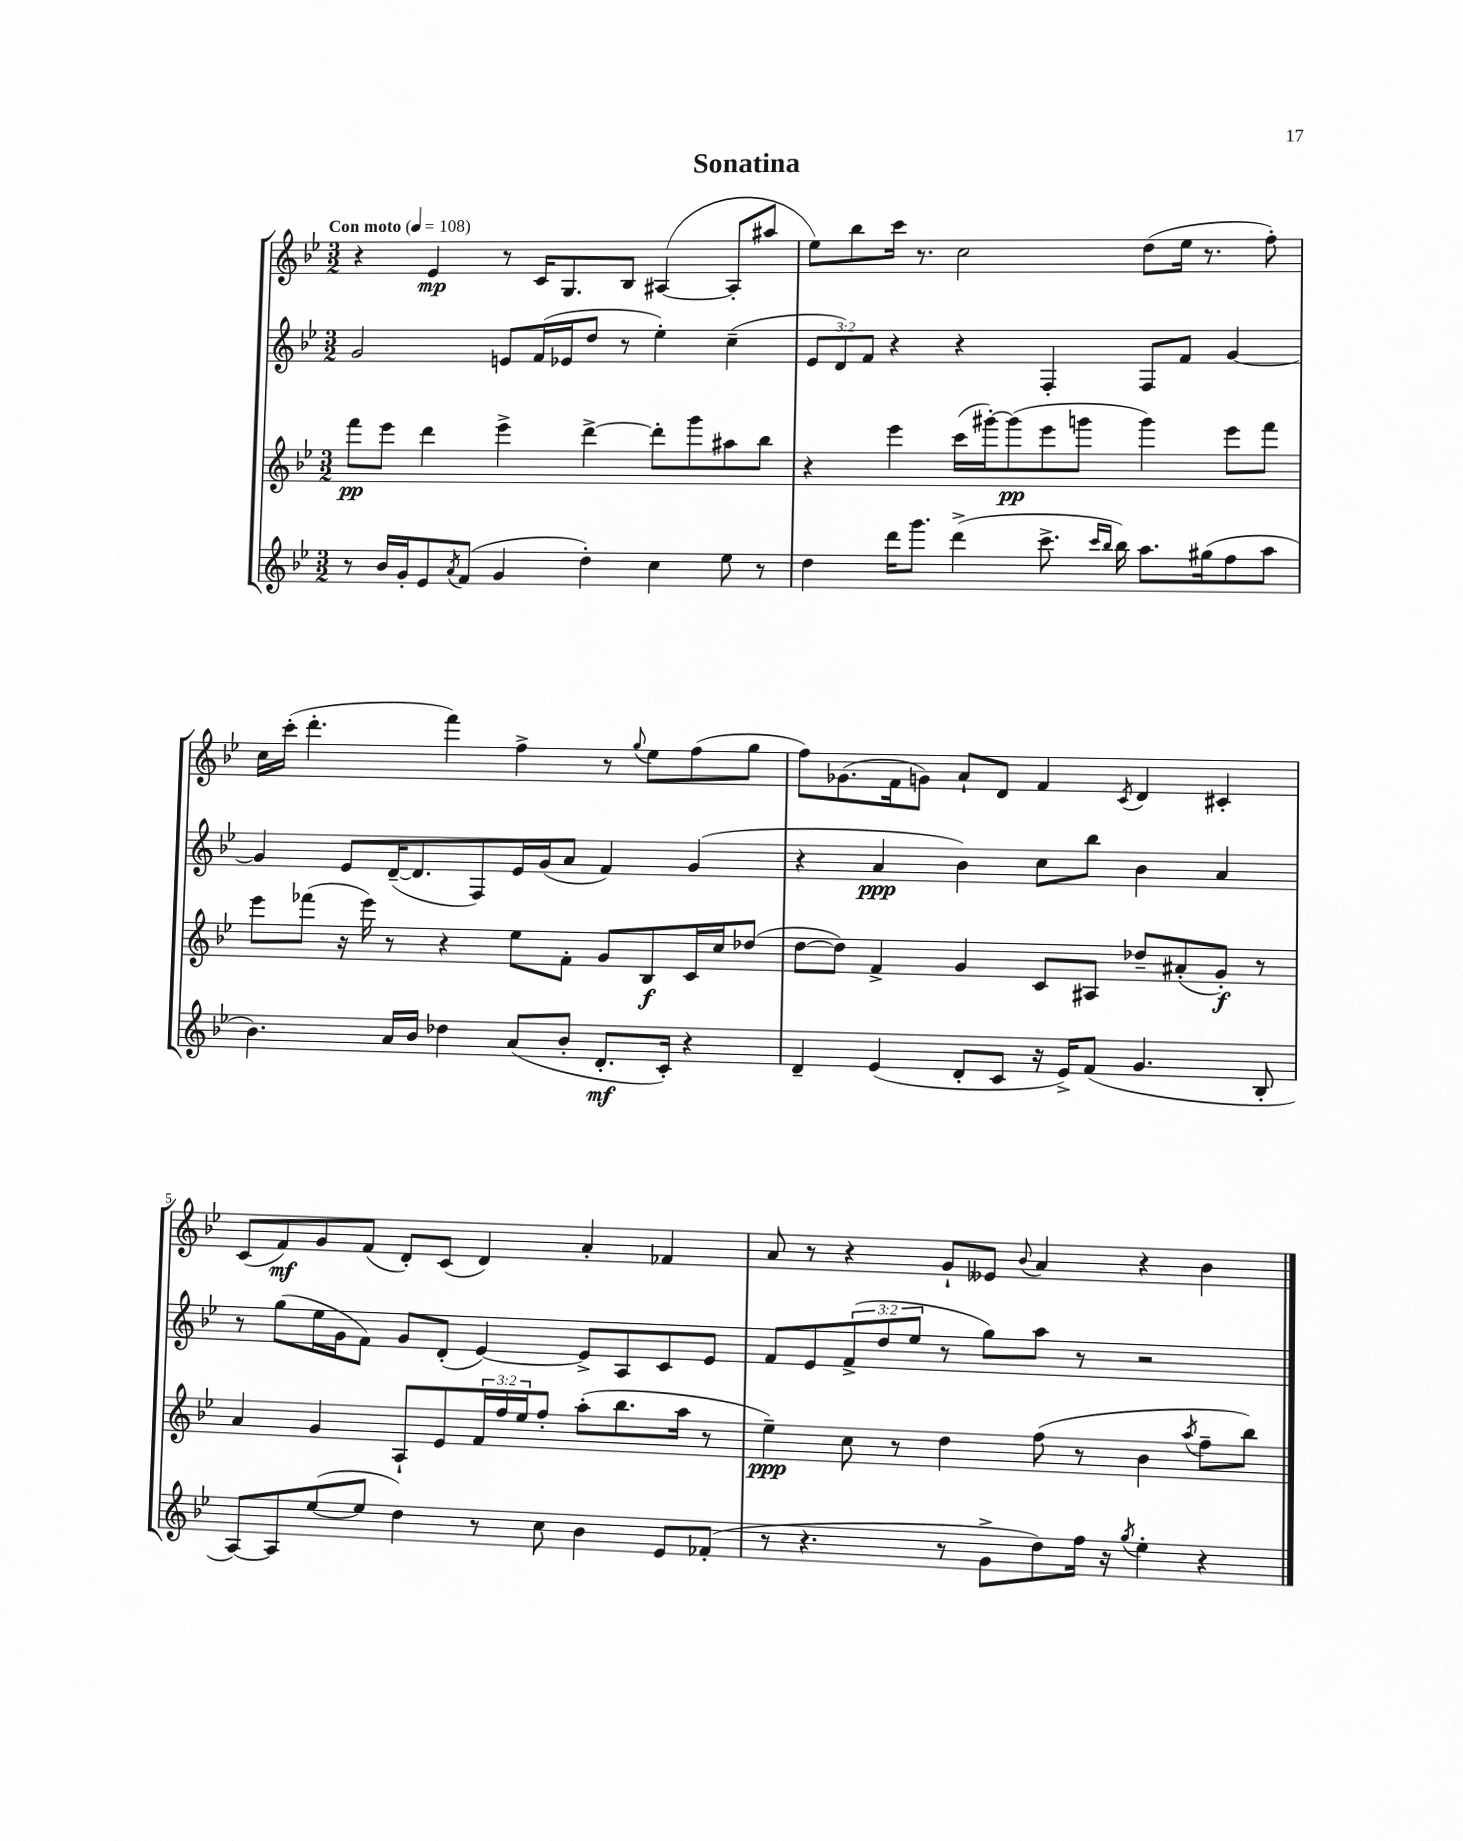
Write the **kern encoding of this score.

**kern	**dynam	**kern	**dynam	**kern	**dynam	**kern	**dynam
*part4	*part4	*part3	*part3	*part2	*part2	*part1	*part1
*staff4	*staff4	*staff3	*staff3	*staff2	*staff2	*staff1	*staff1
*clefG2	*	*clefG2	*	*clefG2	*	*clefG2	*
*k[b-e-]	*	*k[b-e-]	*	*k[b-e-]	*	*k[b-e-]	*
*M3/2	*	*M3/2	*	*M3/2	*	*M3/2	*
*MM108	*	*MM108	*	*MM108	*	*MM108	*
=1	=1	=1	=1	=1	=1	=1	=1
!	!	!	!	!	!	!LO:TX:a:B:t=Con moto	!
8r	.	8fff\L	pp	2g/	.	4r	.
16b-/LL	.	8eee-\J	.	.	.	.	.
16g'/J	.	.	.	.	.	.	.
8e-/	.	4ddd\	.	.	.	4e-/	mp
8qa/	.	.	.	.	.	.	.
(8f/J	.	.	.	.	.	.	.
4g/	.	4eee-^\	.	8en/L	.	8r	.
.	.	.	.	(16f/L	.	16c/KL	.
.	.	.	.	16e-X/J	.	8.G/	.
4dd'\)	.	[4ddd^\	.	8dd/J	.	.	.
.	.	.	.	8r	.	8B-/J	.
4cc\	.	8ddd'\L]	.	4ee-'\)	.	([4A#X/	.
.	.	8ggg\	.	.	.	.	.
8ee-\	.	8aa#X\	.	(4cc~\	.	8A#'/L]	.
8r	.	8bb-\J	.	.	.	8aa#X/J	.
=2	=2	=2	=2	=2	=2	=2	=2
4dd\	.	4r	.	12e-/L	.	8ee-\L)	.
.	.	.	.	12d/)	.	.	.
.	.	.	.	.	.	8bb-\	.
.	.	.	.	12f/J	.	.	.
16ddd\KL	.	4eee-\	.	4r	.	16ccc\Jk	.
8.ggg\J	.	.	.	.	.	8.r	.
(4ddd^\	.	(16ccc\LL	.	4r	.	2cc\	.
.	.	[16ggg#X'\J)	.	.	.	.	.
.	.	(8ggg#\]	pp	.	.	.	.
8.ccc^\	.	8eee-\	.	4F'/	.	.	.
.	.	8gggn\J	.	.	.	.	.
16qqccc/LL	.	.	.	.	.	.	.
16qqbb-/JJ	.	.	.	.	.	.	.
16bb-\)	.	.	.	.	.	.	.
8.aa\L	.	4ggg\)	.	8F/L	.	(8dd\L	.
.	.	.	.	8f/J	.	16ee-\Jk	.
(16gg#X\k	.	.	.	.	.	8.r	.
8ff\	.	8eee-\L	.	[4g/	.	.	.
8aa\J	.	8fff\J	.	.	.	8ff'\)	.
!!LO:LB:g=z
=3	=3	=3	=3	=3	=3	=3	=3
4.b-\)	.	8eee-\L	.	4g/]	.	16cc\LL	.
.	.	.	.	.	.	(16ccc'\JJ	.
.	.	(8fff-X\J	.	.	.	4.ddd'\	.
.	.	16r	.	8e-/L	.	.	.
.	.	16eee-\)	.	.	.	.	.
16a/LL	.	8r	.	([16d~/K	.	.	.
16b-/JJ	.	.	.	8.d/]	.	.	.
4dd-X\	.	4r	.	.	.	4fff\)	.
.	.	.	.	8F/)	.	.	.
(8a/L	.	8ee-\L	.	16e-/L	.	4ff^\	.
.	.	.	.	(16g/J	.	.	.
8b-'/J	.	8f'\J	.	8a/J	.	.	.
8.d'/L	mf	8g/L	.	4f/)	.	8r	.
.	.	.	.	.	.	8qqgg/	.
.	.	8B-/	f	.	.	8ee-\L	.
16c'/Jk)	.	.	.	.	.	.	.
4r	.	16c/L	.	(4g/	.	(8ff\	.
.	.	16cc/J	.	.	.	.	.
.	.	(8dd-X/J	.	.	.	8gg\J	.
=4	=4	=4	=4	=4	=4	=4	=4
4d~/	.	[8dd\L	.	4r	.	8ff\L)	.
.	.	8dd\J])	.	.	.	(8.g-X\	.
(4e-/	.	4f^/	.	4a/	ppp	.	.
.	.	.	.	.	.	16f\k	.
.	.	.	.	.	.	8gn\J)	.
8d'/L	.	4g/	.	4b-\)	.	8a`/L	.
8c/J	.	.	.	.	.	8d/J	.
16r	.	8c/L	.	8cc\L	.	4f/	.
16e-^/KL)	.	.	.	.	.	.	.
(8f/J	.	8A#X/J	.	8bb-\J	.	.	.
.	.	.	.	.	.	8qc/	.
4.g/	.	8dd-X~/L	.	4b-\	.	4d/	.
.	.	(8a#X'/	.	.	.	.	.
.	.	8g'/J)	f	4a/	.	4c#X'/	.
8B-'/	.	8r	.	.	.	.	.
!!LO:LB:g=z
=5	=5	=5	=5	=5	=5	=5	=5
[8A/L)	.	4a/	.	8r	.	(8c/L	.
8A/]	.	.	.	(8gg\L	.	8f/)	mf
([8ee-/	.	4g/	.	16ee-\L	.	8g/	.
.	.	.	.	16g\J	.	.	.
8ee-/J]	.	.	.	8f\J)	.	(8f/J	.
4dd\)	.	8A`/L	.	8g/L	.	8d'/L)	.
.	.	8e-/	.	(8d'/J	.	(8c/J	.
8r	.	24f/L	.	[4e-/)	.	4d/)	.
.	.	24ff/	.	.	.	.	.
.	.	24ee-/J	.	.	.	.	.
8cc\	.	8ff'/J	.	.	.	.	.
4b-\	.	(8aa'\L	.	8e-^/L]	.	4a'/	.
.	.	8.bb-\	.	8A/	.	.	.
8e-/L	.	.	.	8c/	.	4f-X/	.
.	.	16aa\Jk	.	.	.	.	.
(8f-X'/J	.	8r	.	8e-/J	.	.	.
=6	=6	=6	=6	=6	=6	=6	=6
8r	.	4ee-~\)	ppp	8f/L	.	8a/	.
4.r	.	.	.	8e-/	.	8r	.
.	.	8cc\	.	(12f^/	.	4r	.
.	.	.	.	12dd/	.	.	.
.	.	8r	.	.	.	.	.
.	.	.	.	12ee-/J	.	.	.
8r	.	4dd\	.	8r	.	8g`/L	.
8g^\L	.	.	.	8gg\L)	.	8e--X/J	.
.	.	.	.	.	.	8qqb-/	.
8dd\)	.	(8ff\	.	8aa\J	.	4a/	.
16ff\Jk	.	8r	.	8r	.	.	.
16r	.	.	.	.	.	.	.
8qgg/	.	.	.	.	.	.	.
4ee-'\	.	4b-\	.	2r	.	4r	.
.	.	8qaa/	.	.	.	.	.
4r	.	8ff~\L	.	.	.	4b-\	.
.	.	8bb-\J)	.	.	.	.	.
==	==	==	==	==	==	==	==
*-	*-	*-	*-	*-	*-	*-	*-
